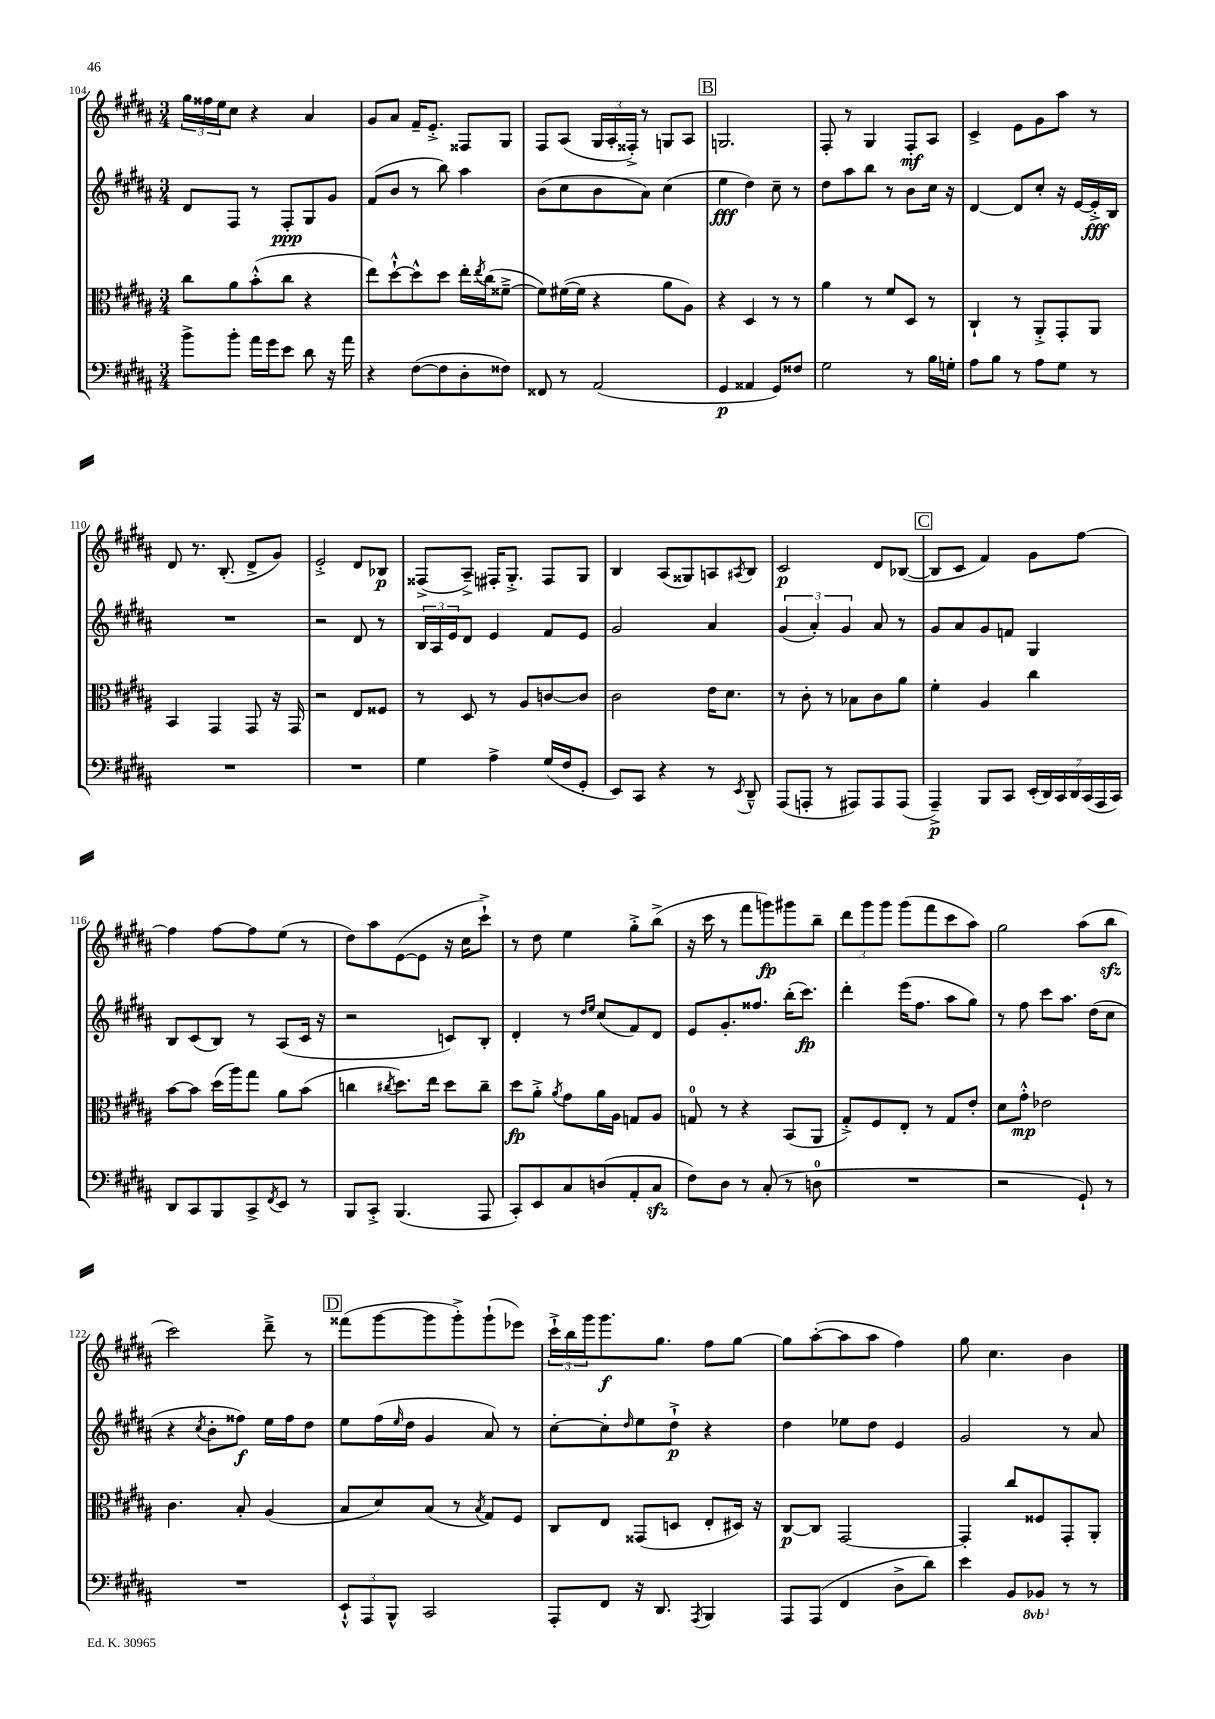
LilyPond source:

<<
\new StaffGroup <<
\new Staff = "s0" {
    \clef treble \key b \major \numericTimeSignature \time 3/4
    \tuplet 3/2 { gis''16 fisis''16 e''16 } cis''8 r4 ais'4 |
    gis'8 ais'8 fis'16-- e'8.-.-> fisis8 gis8 |
    fis8 ais8( \tuplet 3/2 { gis16 ais16-. fisis16-.->) } r8 g8 ais8 |
    \mark \markup { \box "B" } g2. |
    fis8-. r8 gis4 fis8-.\mf ais8 |
    cis'4-> e'8 gis'8 ais''8 r8 |
    dis'8 r8. b8.-.( dis'8-> gis'8) |
    e'2-.-> dis'8 bes8\p |
    fisis8->( ais8--->) fis16-. gis8.-.-> fis8 gis8 |
    b4 ais8( gisis8) a8 \acciaccatura { ais8 } b8 |
    cis'2\p dis'8 bes8~( |
    \mark \markup { \box "C" } bes8 cis'8 fis'4) gis'8 fis''8~ |
    fis''4 fis''8~ fis''8 e''8( r8 |
    dis''8) ais''8 e'8~( e'8 r16 cis''16 cis'''8-!->) |
    r8 dis''8 e''4 gis''8-.-> b''8->( |
    r16 cis'''16 r8 fis'''8 g'''8\fp) gis'''8 b''8-- |
    \tuplet 3/2 { dis'''8 gis'''8 gis'''8 } gis'''8( fis'''8 cis'''8 ais''8) |
    gis''2 ais''8( b''8\sfz |
    cis'''2) dis'''8---> r8 |
    \mark \markup { \box "D" } fisis'''8( gis'''8~ gis'''8 gis'''8-.->) gis'''8-!( ees'''8) |
    \tuplet 3/2 { cis'''16-!-> b''16 gis'''16 } gis'''8.\f gis''8. fis''8 gis''8~ |
    gis''8 ais''8~-.( ais''8 ais''8 fis''4) |
    gis''8 cis''4. b'4 \bar "|." |
}
\new Staff = "s1" {
    \clef treble \key b \major \numericTimeSignature \time 3/4
    dis'8 fis8 r8 fis8-.\ppp gis8 gis'8 |
    fis'8( b'8 r8 b''8) ais''4 |
    b'8( cis''8 b'8 ais'8) cis''4( |
    \mark \markup { \box "B" } e''4\fff dis''4) cis''8-- r8 |
    dis''8 ais''8 b''8 r8 b'8 cis''16 r16 |
    dis'4~ dis'8 cis''8-. r16 e'16~ e'16-.->\fff b16 |
    R2. |
    r2 dis'8 r8 |
    \tuplet 3/2 { b16 ais16 e'16 } dis'8 e'4 fis'8 e'8 |
    gis'2 ais'4 |
    \tuplet 3/2 { gis'4( ais'4-.) gis'4 } ais'8 r8 |
    \mark \markup { \box "C" } gis'8 ais'8 gis'8 f'8 gis4 |
    b8 cis'8( b8) r8 ais8( cis'16 r16 |
    r2 c'8) b8-. |
    dis'4-. r8 \grace { dis''16 e''16 } cis''8( fis'8) dis'8 |
    e'8 gis'8.-. fisis''8. b''16-.( cis'''8.\fp) |
    dis'''4-. e'''16( fis''8. ais''8 gis''8) |
    r8 fis''8 cis'''8 ais''8. dis''16( cis''8 |
    r4 \acciaccatura { cis''8 } b'8-. fisis''8\f) e''16 fisis''16 dis''8 |
    \mark \markup { \box "D" } e''8 fis''16( \grace { e''16 } dis''16 gis'4 ais'8) r8 |
    cis''8~-. cis''8-. \grace { dis''16 } e''8 dis''8-!->\p r4 |
    dis''4 ees''8 dis''8 e'4 |
    gis'2 r8 ais'8 \bar "|." |
}
\new Staff = "s2" {
    \clef alto \key b \major \numericTimeSignature \time 3/4
    cis''8 ais'8 b'8-.-^( cis''8 r4 |
    e''8) dis''8~-!-^ dis''8-^ dis''8 e''16-. \acciaccatura { e''8 } cis''16( fisis'8~---> |
    fisis'8) fis'16~( fis'16 r4 ais'8 ais8) |
    \mark \markup { \box "B" } r4 dis4 r8 r8 |
    ais'4 r8 fis'8 dis8 r8 |
    cis4-! r8 ais,8-.-> gis,8-. ais,8 |
    b,4 gis,4 gis,8 r16 gis,16 |
    r2 e8 fisis8 |
    r8 dis8 r8 ais8 c'8~ c'8 |
    cis'2 e'16 dis'8. |
    r8 cis'8-. r8 bes8 cis'8 ais'8 |
    \mark \markup { \box "C" } fis'4-. ais4 cis''4 |
    b'8~ b'8 dis''16( ais''16) gis''8 ais'8 b'8( |
    c''4 \acciaccatura { cis''8 } dis''8.) e''16 dis''8 cis''8-- |
    dis''8\fp ais'8-.-> \acciaccatura { ais'8 } gis'8 ais'16 ais16 g8 ais8 |
    g8-0 r8 r4 b,8( ais,8 |
    gis8-.->) fis8 e8-. r8 gis8 e'8-. |
    dis'8 gis'8-.-^\mp ees'2 |
    cis'4. b8-. ais4( |
    \mark \markup { \box "D" } b8 dis'8) b8( r8 \acciaccatura { b8 } gis8) fis8 |
    cis8 e8 gisis,8( d8 e8-. dis16) r16 |
    cis8~\p cis8 gis,2~ |
    gis,4-. cis''8 fisis8 gis,8-. ais,8-. \bar "|." |
}
\new Staff = "s3" {
    \clef bass \key b \major \numericTimeSignature \time 3/4 \set Staff.ottavationMarkups = #ottavation-simple-ordinals
    b'8-> b'8-. ais'16 gis'16 e'8 dis'8 r16 ais'16 |
    r4 fis8~( fis8 dis8-. fisis8) |
    fisis,8 r8 ais,2( |
    \mark \markup { \box "B" } gis,4\p aisis,4 gis,8) fisis8 |
    gis2 r8 b16 g16-. |
    ais8 b8 r8 ais8 gis8 r8 |
    R2. |
    R2. |
    gis4 ais4-> gis16( fis16 gis,8-. |
    e,8) cis,8 r4 r8 \acciaccatura { e,8 } dis,8---^ |
    ais,,8( a,,8-. r8 ais,,8) ais,,8 ais,,8( |
    \mark \markup { \box "C" } ais,,4--->\p) b,,8 cis,8 \tuplet 7/4 { e,16-.( dis,16) cis,16 dis,16 cis,16( ais,,16 cis,16) } |
    dis,8 cis,8 b,,8 cis,8-> \acciaccatura { fis,8 } e,8 r8 |
    b,,8 cis,8-.-> b,,4.( ais,,8 |
    cis,8-.) e,8 cis8 d8( ais,8-. cis8\sfz |
    fis8) dis8 r8 cis8-.( r8 d8-0 |
    R2. |
    r2 gis,8-!) r8 |
    R2. |
    \mark \markup { \box "D" } \tuplet 3/2 { e,8-!-^ ais,,8 b,,8-^ } cis,2 |
    ais,,8-. fis,8 r16 dis,8. \acciaccatura { ais,,8 } b,,4 |
    ais,,8 ais,,8( fis,4 dis8-> dis'8) |
    e'4 b,8 \ottava #-1 bes,,8 \ottava #0 r8 r8 \bar "|." |
}
>>
>>
\layout { \context { \Score currentBarNumber = #104 } }
